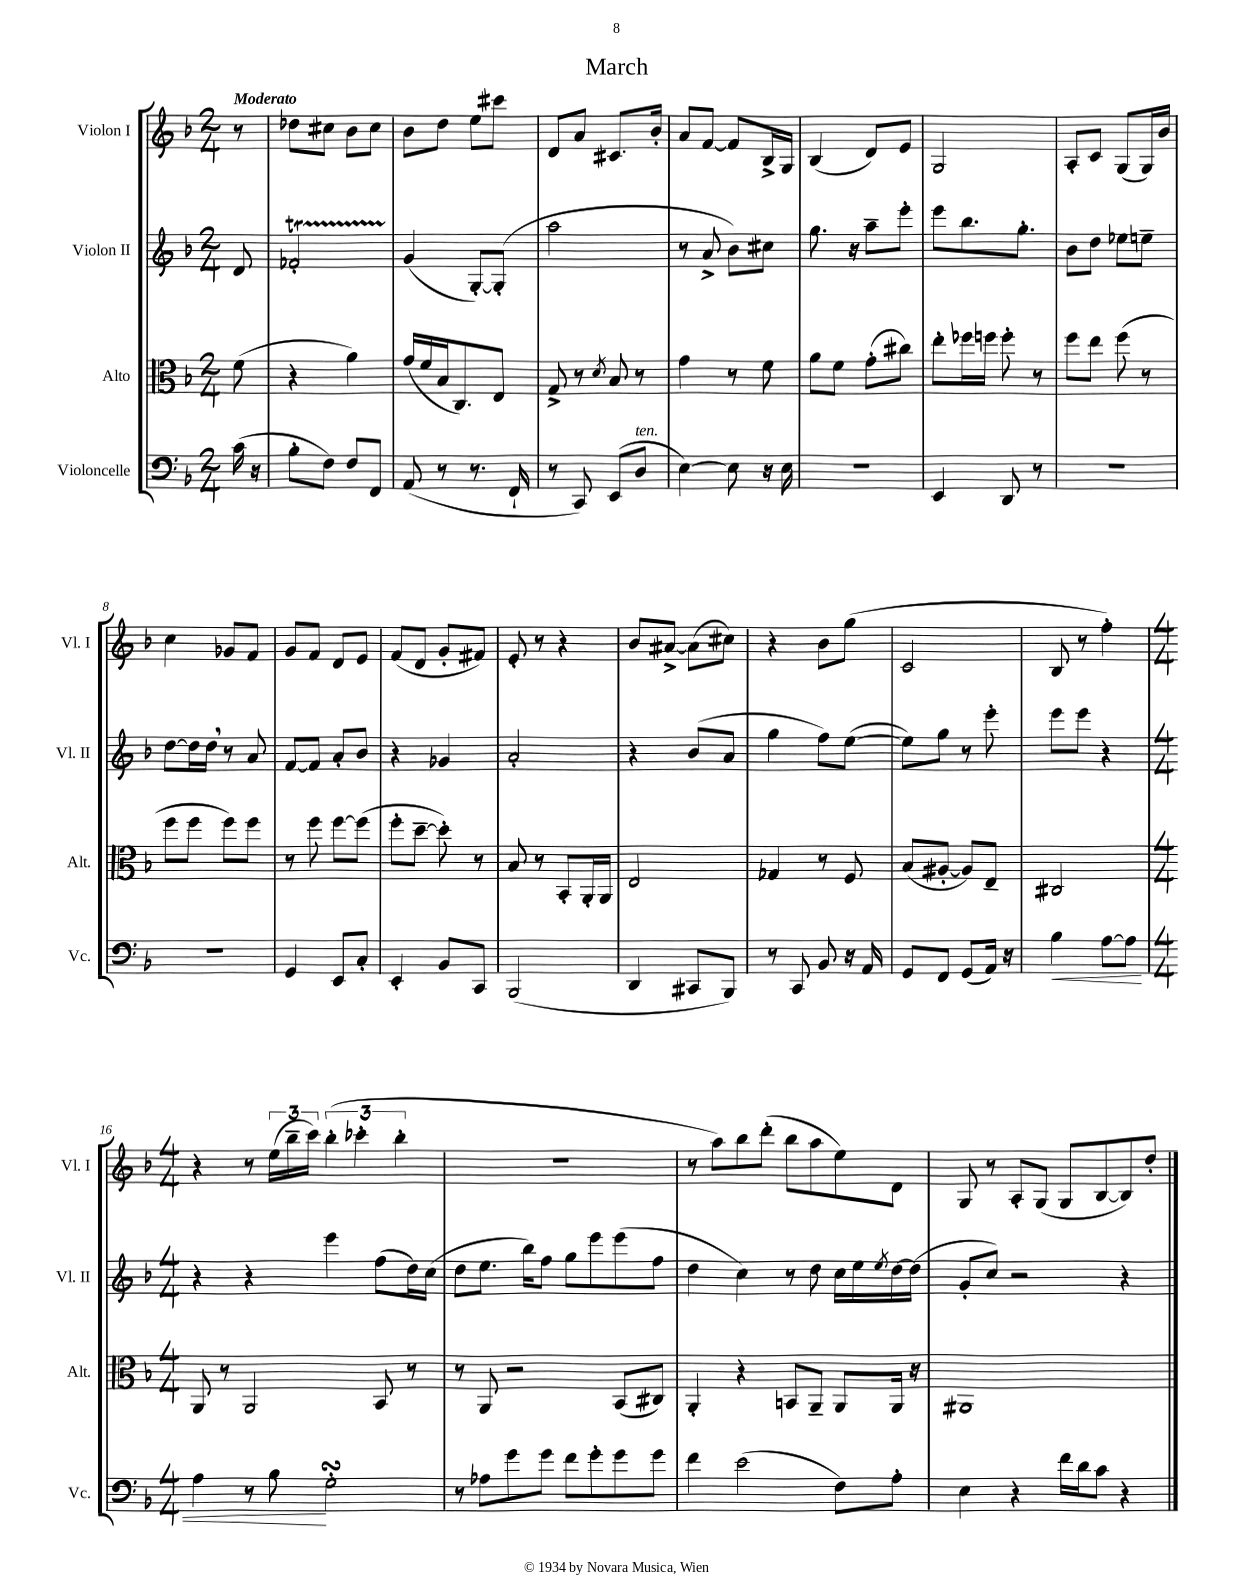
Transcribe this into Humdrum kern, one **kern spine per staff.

**kern	**kern	**kern	**kern
*staff4	*staff3	*staff2	*staff1
*clefF4	*clefC3	*clefG2	*clefG2
*k[b-]	*k[b-]	*k[b-]	*k[b-]
*M2/4	*M2/4	*M2/4	*M2/4
(16c	(8f	8d	8r
16r	.	.	.
=	=	=	=
8B-'	4r	2f-'	8dd-
8F)	.	.	8cc#
8F	4a)	.	8b-
8FF	.	.	8cc#
=	=	=	=
(8AA	(16g	(4g	8b-
.	16f	.	.
8r	16B-	.	8dd
.	8.C)	.	.
8.r	.	[8G')	8ee
.	8E	(8G']	8ccc#
16FF`	.	.	.
=	=	=	=
8r	8G^	2aa	8d
8CC)	8r	.	8a
.	8qd	.	.
(8EE	8B-	.	8.c#
8D	8r	.	.
.	.	.	16b-'
=	=	=	=
[4E)	4g	8r	8a
.	.	8a^	[8f
8E]	8r	8b-)	8f]
16r	8f	8cc#	16B-^
16E	.	.	16G
=	=	=	=
2r	8a	8.gg	(4B-
.	8f	.	.
.	.	16r	.
.	(8g'	8aa~	8d)
.	8cc#)	8eee'	8e
=	=	=	=
4EE	8ee'	8eee	2G
.	16ff-	8.bb-	.
.	16ff	.	.
8DD	8ff'	.	.
.	.	8.gg'	.
8r	8r	.	.
=	=	=	=
2r	8ff	8b-	8A'
.	8ee	8dd	8c
.	(8ff	8ee-	(8G
.	8r	8ee~	16G)
.	.	.	16b-
=	=	=	=
2r	8ff	[8dd	4cc
.	8ff	16dd]	.
.	.	16dd	.
.	8ff)	8r	8g-
.	8ff	8a	8f
=	=	=	=
4GG	8r	[8f	8g
.	8ff	8f]	8f
8EE	[8ff	8a'	8d
8C'	(8ff]	8b-	8e
=	=	=	=
4EE'	8ff'	4r	(8f
.	[8dd~	.	8d
8BB-	8dd'])	4g-	8g'
8CC	8r	.	8f#)
=	=	=	=
(2BBB-	8B-	2a'	8e'
.	8r	.	8r
.	8BB-'	.	4r
.	16AA'	.	.
.	16AA	.	.
=	=	=	=
4DD	2E	4r	8b-
.	.	.	[8a#^
8CC#	.	(8b-	(8a#]
8BBB-)	.	8a	8cc#)
=	=	=	=
8r	4G-	4gg	4r
8CC	.	.	.
8BB-	8r	8ff)	8b-
16r	8F	([8ee	(8gg
16AA	.	.	.
=	=	=	=
8GG	(8B-	8ee])	2c
8FF	[8A#'	8gg	.
(8GG	8A#])	8r	.
16AA)	8E~	8eee'	.
16r	.	.	.
=	=	=	=
4B-	2C#	8eee	8B-
.	.	8eee	8r
[8A	.	4r	4ff')
8A]	.	.	.
=	=	=	=
*M4/4	*M4/4	*M4/4	*M4/4
4A	8AA	4r	4r
.	8r	.	.
8r	2AA	4r	8r
8B-	.	.	(24ee
.	.	.	24bb-~
.	.	.	24ccc)
2G'	.	4eee	(6bb-'
.	.	.	6ccc-'
.	8BB-	(8ff	.
.	.	.	6bb-'
.	8r	16dd)	.
.	.	(16cc	.
=	=	=	=
8r	8r	8dd	1r
8A-	8AA	8.ee	.
8g	2r	.	.
.	.	16bb-)	.
8g	.	8ff	.
8f	.	8gg	.
8g'	.	8eee	.
8g	(8BB-	(8eee	.
8g	8C#)	8ff	.
=	=	=	=
4f	4AA'	4dd	8r
.	.	.	8aa)
(2e	4r	4cc)	8bb-
.	.	.	(8ddd'
.	8BB	8r	8bb-
.	8AA~	8dd	8aa
8F)	8AA	16cc	8ee)
.	.	16ee	.
.	.	8qee	.
8A'	16AA	[16dd	8d
.	16r	(16dd]	.
=	=	=	=
4E	1AA#	8g'	8G
.	.	8cc)	8r
4r	.	2r	8A'
.	.	.	(8G
16f	.	.	8G
16d	.	.	.
8c	.	.	[8B-
4r	.	4r	8B-])
.	.	.	8dd'
==	==	==	==
*-	*-	*-	*-
